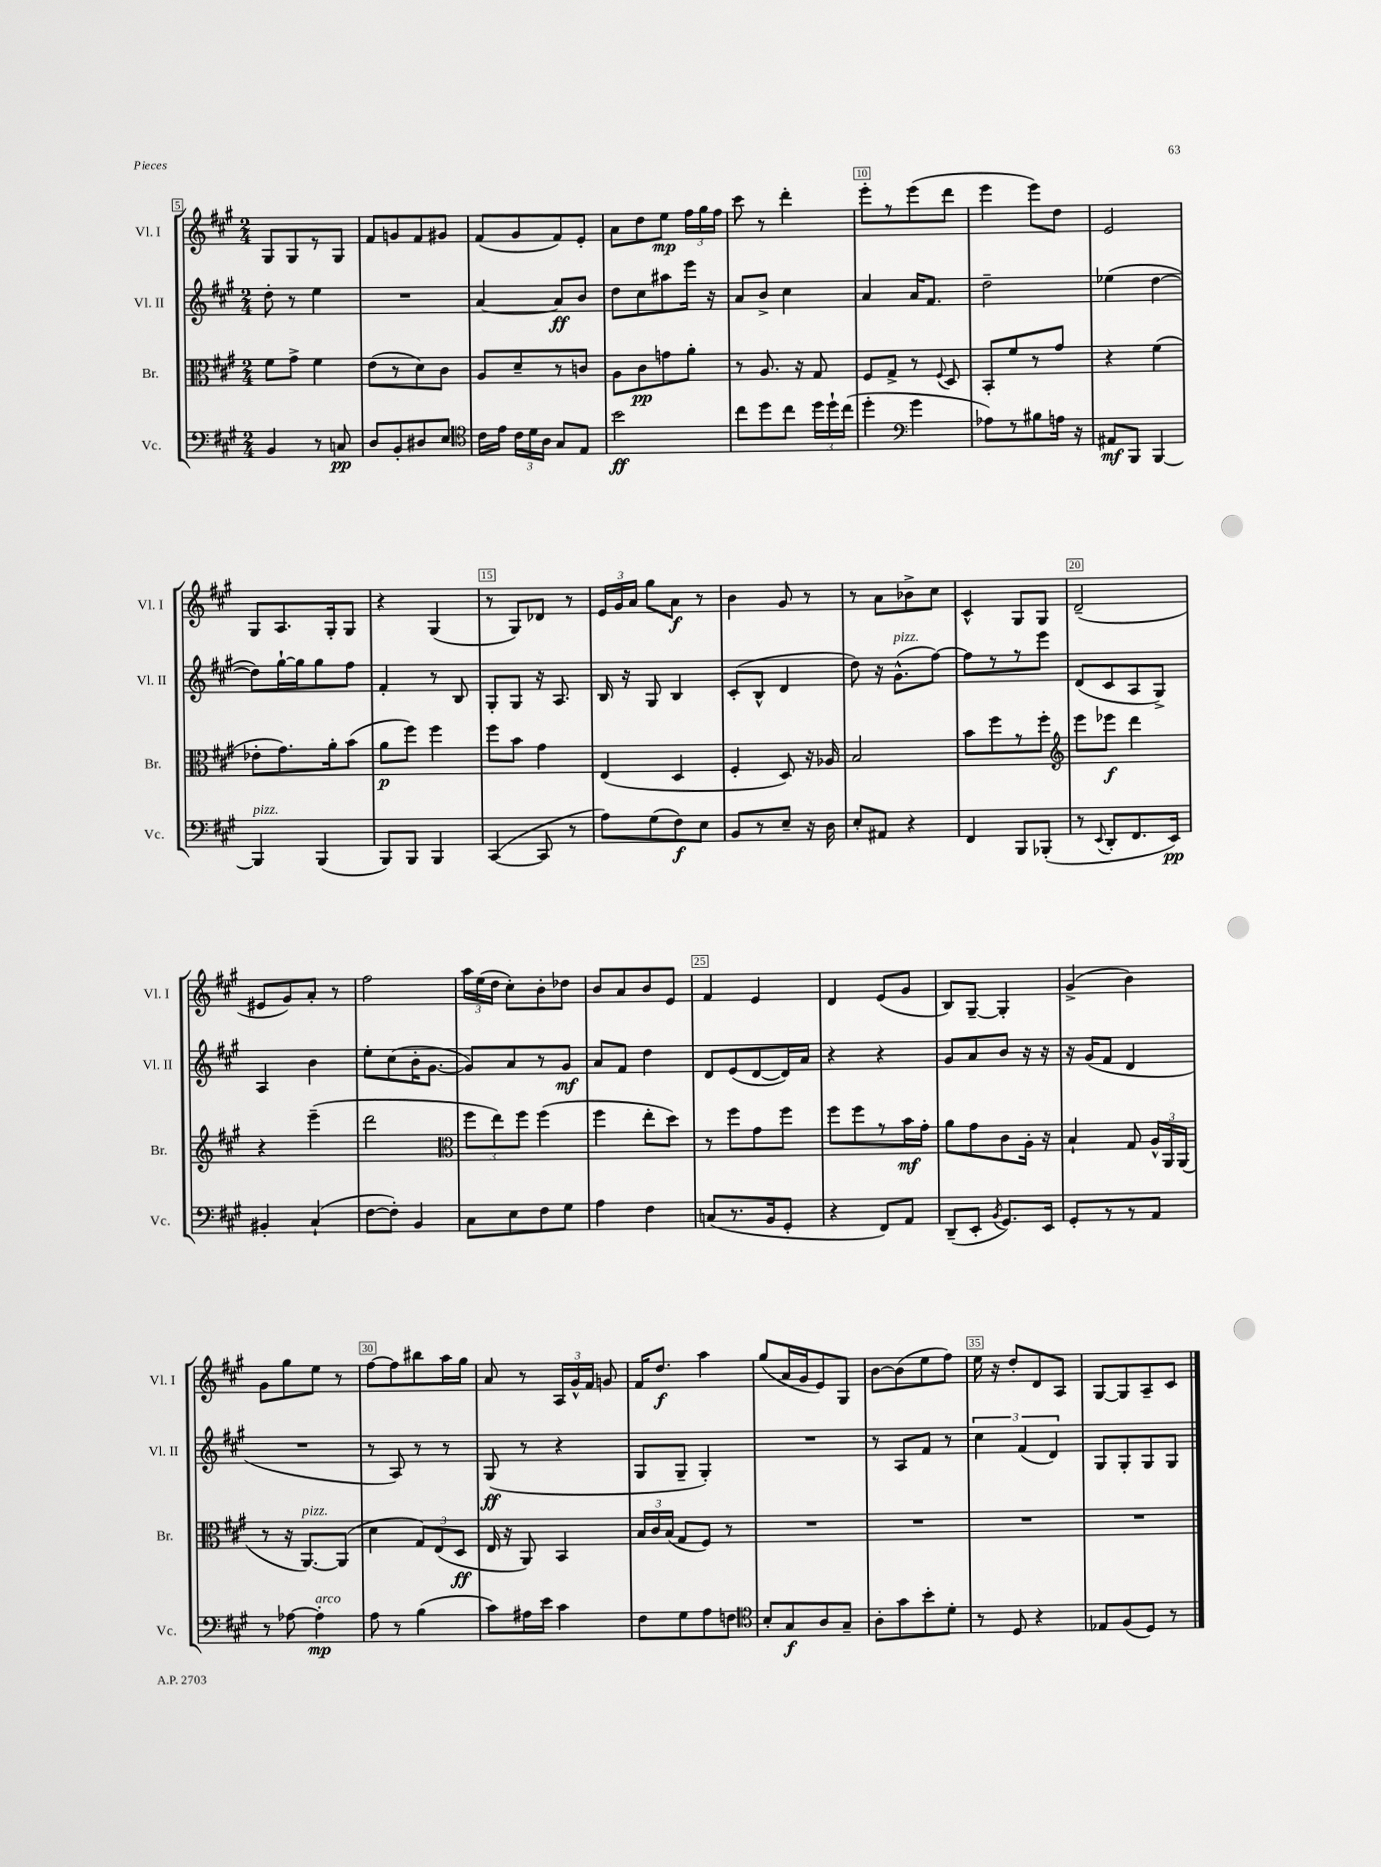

**kern	**kern	**kern	**kern
*staff4	*staff3	*staff2	*staff1
*clefF4	*clefC3	*clefG2	*clefG2
*k[f#c#g#]	*k[f#c#g#]	*k[f#c#g#]	*k[f#c#g#]
*M2/4	*M2/4	*M2/4	*M2/4
4BB/	8f#\L	8dd'\	8G#/L
.	8g#^\J	8r	8G#/
8r	4f#\	4ee\	8r
8C/	.	.	8G#/J
=	=	=	=
8D/L	(8e\L	2r	8f#/L
8BB'/	8r	.	8g/
8D#/	8d\)	.	8f#/
8E/J	8c#\J	.	8g#/J
=	=	=	=
*clefC4	*	*	*
16c#\LL	8A/L	[4a/	(8f#/L
16e\JJ	.	.	.
24c#\LL	8d~/	.	8g#/
24d\	.	.	.
24A\JJ	.	.	.
8G#/L	8r	8a/]L	8f#/)
8E/J	8c/J	8b/J	8e'/J
=	=	=	=
2b\	8A\L	8dd\L	8a\L
.	8c#\	8cc#\	8dd\
.	8g\	8aa#\	8ee\J
.	8a'\J	16eee\Jk	24ff#\LL
.	.	.	24gg#\
.	.	16r	.
.	.	.	24ff#\JJ
=	=	=	=
8cc#\L	8r	8a/L	8ccc#\
8dd\	8.A/	8b^/J	8r
8cc#\J	.	4cc#\	4ddd'\
.	16r	.	.
24dd\LL	8G#/	.	.
24dd`\	.	.	.
(24cc#\JJ	.	.	.
=	=	=	=
4dd'\	8F#/L	4a/	8eee'\L
.	8G#^/J	.	8r
*clefF4	*	*	*
4g#\	8r	16a/LK	(8eee\
.	.	8.f#/J	.
.	8qqF#/	.	.
.	8D/	.	8ddd\J
=	=	=	=
8A-\L)	8BB'/L	2dd~\	4eee\
8r	8f#/	.	.
8B#\	8r	.	8eee\L)
16A\Jk	8g#/J	.	8dd\J
16r	.	.	.
=	=	=	=
8AA#/L	4r	(4ee-\	2e/
8BBB/J	.	.	.
[4BBB/	(4f#\	[4dd\	.
=	=	=	=
4BBB/]	8e-'\L	8dd\]L)	8G#/L
.	8.g#\)	[16gg#`\L	8.A/
.	.	16gg#\]J	.
(4BBB/	.	8gg#\	.
.	16a'\k	.	16G#'/k
.	(8b\J	8ff#\J	8G#/J
=	=	=	=
8BBB/L)	8a\L	4f#'/	4r
8BBB/J	8ff#\J)	.	.
4BBB/	4ff#\	8r	(4G#/
.	.	8B/	.
=	=	=	=
([4CC#/	8ff#\L	8G#'/L	8r
.	8b\J	8G#/J	8G#/L)
8CC#/]	4g#\	16r	8d-/J
.	.	8.A/	.
8r	.	.	8r
=	=	=	=
8A\L)	(4E/	16B/	24e/LL
.	.	.	24g#/
.	.	16r	.
.	.	.	24a/JJ
(8G#\	.	8G#/	8gg#\L
8F#\)	4D/	4B/	8a\J
8E\J	.	.	8r
=	=	=	=
8BB/L	4F#'/	(8c#'/L	4b\
8r	.	8B^^/J	.
8E~/J	8D/)	4d/	8g#/
16r	16r	.	8r
16D\	16A-/	.	.
=	=	=	=
8E'/L	2B/	8dd\)	8r
8AA#/J	.	16r	8a\L
.	.	(8.g#^^\L	.
4r	.	.	8b-^\
.	.	[8ff#\J)	8cc#\J
=	=	=	=
4FF#/	8b\L	8ff#\]L	4c#^^/
.	8ff#\	8r	.
8BBB/L	8r	8r	8G#/L
(8BBB-'/J	8ff#'\J	8eee\J	8G#/J
=	=	=	=
*	*clefG2	*	*
8r	8eee\L	(8d/L	(2d~/
8qqEE/	.	.	.
8DD'/L	8eee-\J	8c#/	.
8.FF#/	4ddd\	8A/	.
.	.	8G#^/J)	.
16EE/Jk)	.	.	.
=	=	=	=
4BB#'/	4r	4A/	8e#/L
.	.	.	8g#/)
(4C#`/	(4eee~\	4b\	8a'/J
.	.	.	8r
=	=	=	=
[8F#\L	2ddd\	8ee'\L	2ff#\
8F#'\]J)	.	(8cc#\	.
4BB/	.	16b'\K	.
.	.	[8.g#\J	.
=	=	=	=
*	*clefC3	*	*
8C#\L	12ff#\L	8g#/]L)	24aa\LL
.	.	.	(24ee\
.	12ee\)	.	24dd\JJ
8E\	.	8a/	8cc#'\L)
.	12ff#\J	.	.
8F#\	(4ff#\	8r	8b'\
8G#\J	.	8g#/J	8dd-\J
=	=	=	=
4A\	4ff#\	8a/L	8b/L
.	.	8f#/J	8a/
4F#\	8ee'\L	4dd\	8b/
.	8dd\J)	.	8e/J
=	=	=	=
(8C/L	8r	8d/L	4f#/
8.r	8ff#\L	(8e/	.
.	8g#\	[8d/	4e/
16BB/k	.	.	.
8GG#'/J	8ff#\J	16d/]L)	.
.	.	16a/JJ	.
=	=	=	=
4r	8ff#\L	4r	4d/
.	8ff#\	.	.
8FF#/L)	8r	4r	(8e/L
8AA/J	16b\L	.	8g#/J
.	16g#'\JJ	.	.
=	=	=	=
(8DD~/L	8a\L	8g#/L	8B/L)
8EE'/J	8g#\	8a/	[8G#~/J
8qBB/	.	.	.
8.GG#/L)	8c#\	8b/J	4G#'/]
.	16A'\Jk	16r	.
16EE/Jk	16r	16r	.
=	=	=	=
8GG#'/L	4B`/	16r	(4g#^/
.	.	(16g#/LK	.
8r	.	8f#/J	.
8r	8G#/	4d/	4b\)
8AA/J	24A^^/LL	.	.
.	24AA/	.	.
.	(24AA/JJ	.	.
=	=	=	=
8r	8r	2r	8g#\L
[8A-\	16r	.	8gg#\
.	[8.AA/L)	.	.
4A-'\]	.	.	8ee\J
.	(8AA/]J	.	8r
=	=	=	=
8A\	4d\	8r	[8ff#\L
8r	.	8A/)	8ff#\]
(4B\	12G#/L)	8r	8bb#\
.	(12E/	.	.
.	.	8r	16aa\L
.	12D/J	.	.
.	.	.	16gg#\JJ
=	=	=	=
8c#\L)	16E/	(8G#/	8a/
.	16r	.	.
16A#\L	8AA/)	8r	8r
16e\JJ	.	.	.
4c#\	4BB/	4r	24A/LL
.	.	.	24g#^^/
.	.	.	24f#/JJ
.	.	.	8g/
=	=	=	=
8F#\L	24B/LL	8G#/L	16f#/LK
.	24c#/	.	.
.	.	.	8.dd/J
.	(24B/JJ	.	.
8G#\	8G#/L	8G#~/J	.
8A\	8F#/J)	4G#'/)	4aa\
8F\J	8r	.	.
=	=	=	=
*clefC4	*	*	*
8B'/L	2r	2r	(8gg#/L
8G#/	.	.	16a/L
.	.	.	16g#/J
8A/	.	.	8e/)
8G#~/J	.	.	8G#/J
=	=	=	=
8A'\L	2r	8r	[8b\L
8g#\	.	8A/L	(8b\]
8b'\	.	8f#/J	8ee\
8d'\J	.	8r	8ff#\J)
=	=	=	=
8r	2r	6cc#\	16ee\
.	.	.	16r
8D/	.	.	8dd'/L
.	.	(6f#/	.
4r	.	.	8d/
.	.	6d/)	.
.	.	.	8A/J
=	=	=	=
8E-/L	2r	8G#/L	[8G#/L
(8F#/	.	8G#'/	8G#/]
8D/J)	.	8G#/	8A~/
8r	.	8G#/J	8c#/J
==	==	==	==
*-	*-	*-	*-
